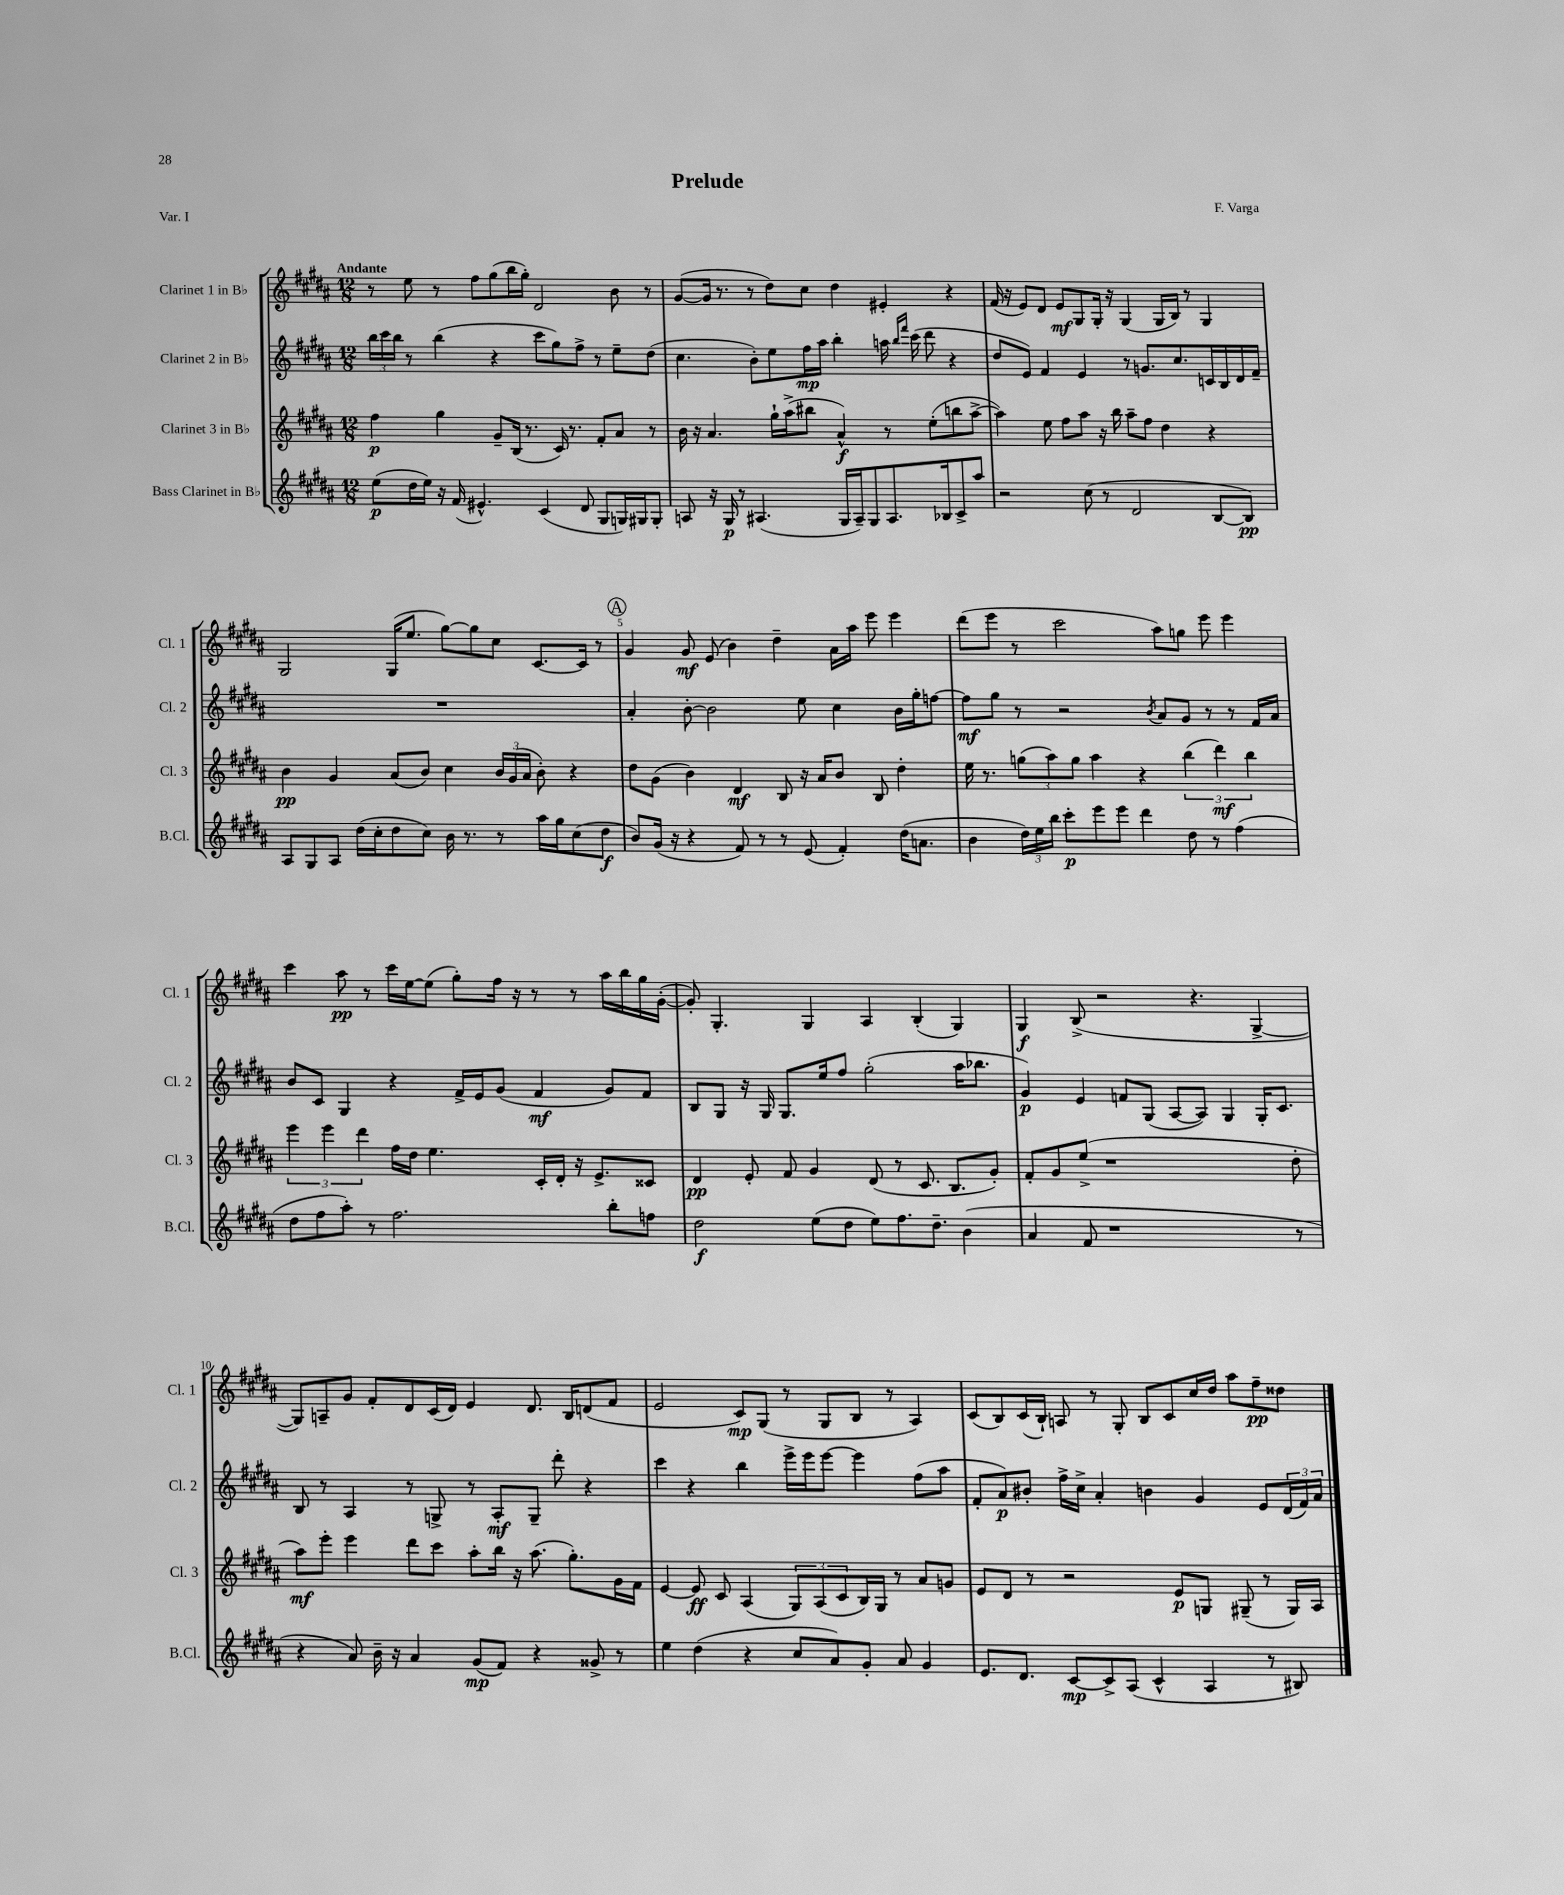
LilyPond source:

\header { title = "Prelude" composer = "F. Varga" piece = "Var. I" }
<<
\new StaffGroup <<
\new Staff = "s0" \with { instrumentName = "Clarinet 1 in Bb" shortInstrumentName = "Cl. 1" } {
    \clef treble \key b \major \numericTimeSignature \time 12/8 \tempo "Andante"
    r8 e''8 r8 fis''8 gis''8( b''16 gis''16-.) dis'2 b'8 r8 |
    gis'8~( gis'16 r8. r8 dis''8) cis''8 dis''4 eis'4-. r4 |
    fis'16( r16 e'8) dis'8 e'8\mf gis8 gis16-. r16 gis4( gis16 b16) r8 gis4 |
    gis2 gis16( e''8. gis''8~) gis''8 cis''8 cis'8.~ cis'16 r8 |
    \mark \markup { \circle "A" } gis'4 gis'8\mf e'8( b'4) dis''4-- ais'16 ais''16 e'''8 e'''4 |
    dis'''8( e'''8 r8 cis'''2 ais''8) g''8 e'''8 e'''4 |
    cis'''4 ais''8\pp r8 cis'''16 e''16~ e''8( gis''8-.) fis''16 r16 r8 r8 ais''16 b''16 gis''16 gis'16~-.( |
    gis'8-.) gis4.-. gis4 ais4 b4-.( gis4) |
    gis4\f b8->( r2 r4. gis4~-> |
    gis8) a8-- gis'8 fis'8-. dis'8 cis'16( dis'16) e'4 dis'8. b16 d'8( fis'8 |
    e'2 cis'8\mp) gis8( r8 gis8 b8 r8 ais4) |
    cis'8( b8) cis'16( b16-!) a8 r8 gis8-. b8 cis'8 cis''16 dis''16 ais''8 fis''8--\pp disis''8 \bar "|." |
}
\new Staff = "s1" \with { instrumentName = "Clarinet 2 in Bb" shortInstrumentName = "Cl. 2" } {
    \clef treble \key b \major \numericTimeSignature \time 12/8
    \tuplet 3/2 { b''16 cis'''16 b''16 } r8 b''4( r4 cis'''8 gis''8) fis''8-> r8 e''8-- dis''8( |
    cis''4. b'8-.) e''8 fis''16\mp ais''16 b''4-. a''16 \grace { b''16 fis'''16 } cis'''16( dis'''8 r4 |
    dis''8 e'8) fis'4 e'4 r8 g'8. cis''8. c'16 b16 dis'16 fis'16-- |
    R1. |
    \mark \markup { \circle "A" } ais'4-. b'8~-. b'2 e''8 cis''4 b'16 gis''16-. f''8~ |
    f''8\mf gis''8 r8 r2 \acciaccatura { b'8 } ais'8 gis'8 r8 r8 fis'16 ais'16 |
    b'8 cis'8 gis4 r4 fis'16-> e'16 gis'8( fis'4\mf gis'8) fis'8 |
    b8 gis8 r16 gis16 gis8. e''16 fis''8 gis''2-.( ais''16 bes''8. |
    gis'4\p) e'4 f'8 gis8( ais8~ ais8) gis4 gis16-. cis'8. |
    b8 r8 ais4 r8 g8-> r8 ais8-.\mf g8-- dis'''8-. r4 |
    cis'''4 r4 b''4 e'''16-> e'''16 e'''8~ e'''4 fis''8( ais''8 |
    fis'8-. ais'8\p) bis'8-. fis''16-> cis''16-> ais'4-. b'4 gis'4 e'8 \tuplet 3/2 { dis'16( fis'16) ais'16 } \bar "|." |
}
\new Staff = "s2" \with { instrumentName = "Clarinet 3 in Bb" shortInstrumentName = "Cl. 3" } {
    \clef treble \key b \major \numericTimeSignature \time 12/8
    fis''4\p gis''4 gis'8-- b16( r8. cis'16) r8. fis'8-. ais'8 r8 |
    b'16 r16 ais'4. gis''16-! ais''16->( bis''8 ais'4-^\f) r8 e''8-.( b''8 ais''8~-> |
    ais''4) e''8 fis''8 ais''8 r16 b''16 ais''8-- fis''8 dis''4 r4 |
    b'4\pp gis'4 ais'8( b'8) cis''4 \tuplet 3/2 { b'16 gis'16( ais'16 } b'8-.) r4 |
    \mark \markup { \circle "A" } dis''8 gis'8( b'4) dis'4\mf b8 r16 ais'16 b'8 b8 dis''4-. |
    e''16 r8. \tuplet 3/2 { g''8( ais''8) g''8 } ais''4 r4 \tuplet 3/2 { b''4( dis'''4\mf) b''4 } |
    \tuplet 3/2 { e'''4 e'''4 dis'''4 } fis''16 dis''16 e''4. cis'16-. dis'16-. r16 e'8.-> cisis'8 |
    dis'4\pp e'8-. fis'8 gis'4 dis'8( r8 cis'8. b8. gis'8-.) |
    fis'8-. gis'8 e''8->( r1 dis''8-. |
    ais''8\mf) e'''8-. e'''4 dis'''8 cis'''8 ais''8-. b''16 r16 ais''8.( gis''8.-.) gis'16 fis'16 |
    e'4~ e'8\ff cis'8 ais4( \tuplet 3/2 { gis8) ais8( cis'8 } b16) gis16 r8 ais'8 g'8 |
    e'8 dis'8 r8 r2 e'8\p g8 gis8--( r8 gis16) ais16 \bar "|." |
}
\new Staff = "s3" \with { instrumentName = "Bass Clarinet in Bb" shortInstrumentName = "B.Cl." } {
    \clef treble \key b \major \numericTimeSignature \time 12/8
    e''8\p( dis''16 e''16) r16 fis'16( eis'4.-^) cis'4( dis'8 gis8 g16) gis16 gis8-. |
    a8 r16 gis16\p r8 ais4.( gis16 ais16--) gis8 ais8. bes16 cis'8-> ais''8 |
    r2 cis''8( r8 dis'2 b8~ b8\pp) |
    ais8 gis8 ais8 dis''16( cis''16-. dis''8 cis''8) b'16 r8. r8 ais''16 gis''16 cis''8( dis''8\f |
    \mark \markup { \circle "A" } b'8) gis'16( r16 r4 fis'8) r8 r8 e'8( fis'4-.) dis''16( a'8. |
    b'4 \tuplet 3/2 { dis''16) e''16 b''16 } cis'''8-.\p e'''8 e'''8 dis'''4 dis''8 r8 fis''4( |
    dis''8 fis''8 ais''8-.) r8 fis''2. b''8-. f''8 |
    dis''2\f e''8( dis''8 e''8) fis''8. dis''8.-- b'4( |
    ais'4 fis'8 r1 r8 |
    r4 ais'8) b'16-- r16 ais'4 gis'8\mp( fis'8) r4 gisis'8-> r8 |
    e''4 dis''4( r4 cis''8 ais'8) gis'8-. ais'8 gis'4 |
    e'8. dis'8. cis'8~\mp cis'8-> ais8( cis'4-^ ais4 r8 bis8) \bar "|." |
}
>>
>>
\layout { \context { \Score \override BarNumber.break-visibility = ##(#f #t #t) barNumberVisibility = #(every-nth-bar-number-visible 5) } }
